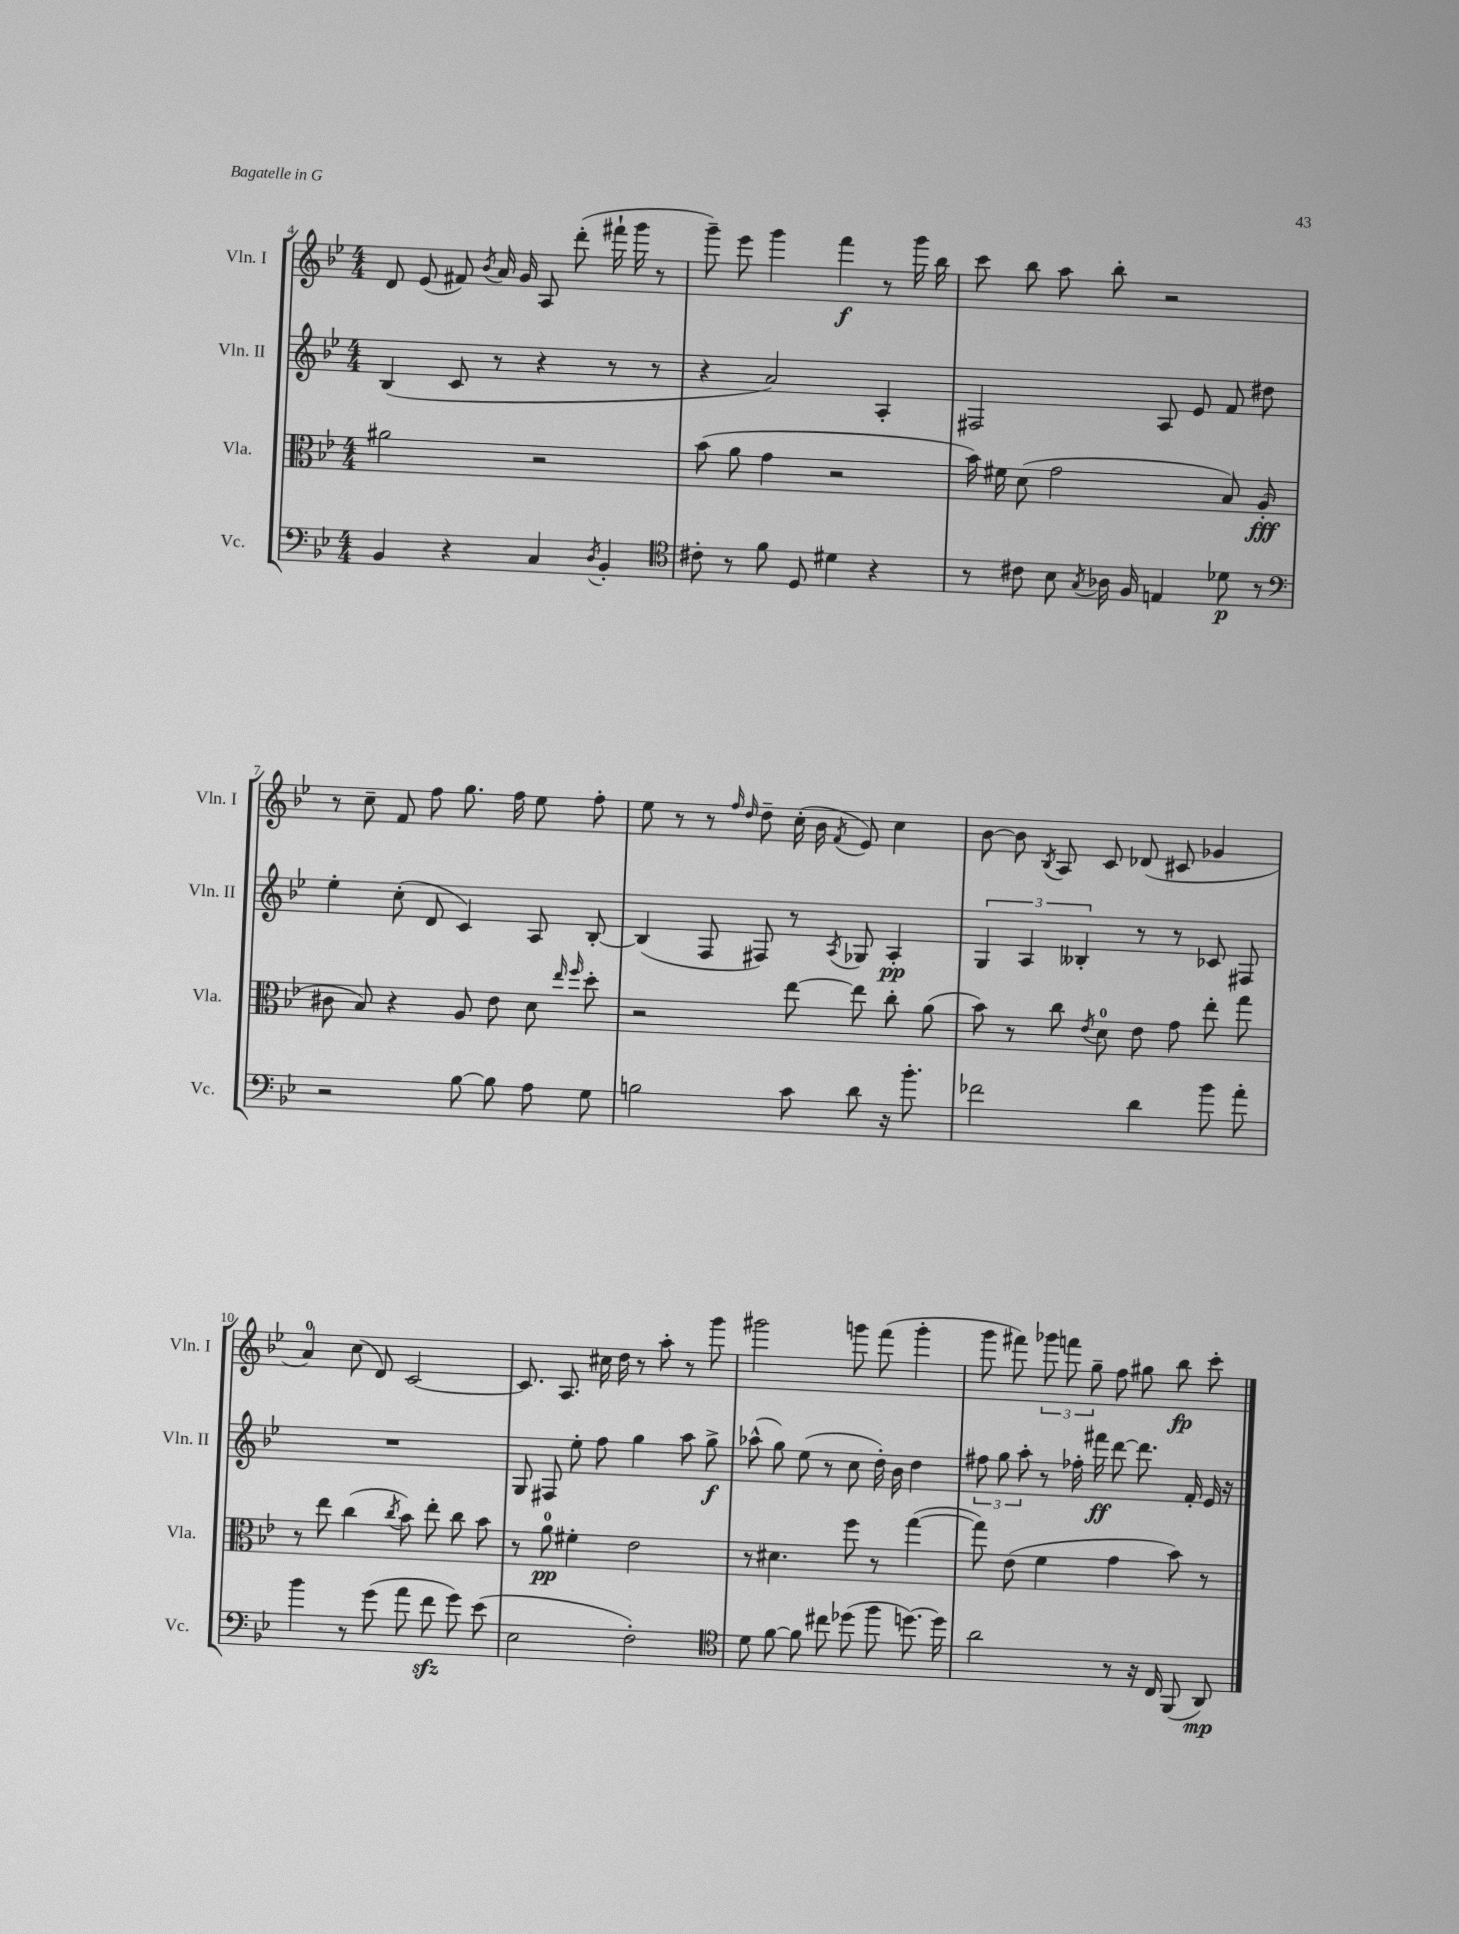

**kern	**kern	**kern	**kern
*staff4	*staff3	*staff2	*staff1
*clefF4	*clefC3	*clefG2	*clefG2
*k[b-e-]	*k[b-e-]	*k[b-e-]	*k[b-e-]
*M4/4	*M4/4	*M4/4	*M4/4
4BB-	2a#	(4B-	8d
.	.	.	(8e-
4r	.	8c	8f#)
.	.	.	8qb-
.	.	8r	16a
.	.	.	16g
4C	2r	4r	8A
.	.	.	(8ddd'
8qD	.	.	.
4BB-'	.	8r	16fff#`
.	.	.	16ggg
.	.	8r	8r
=	=	=	=
*clefC4	*	*	*
8c#'	(8b-	4r	8ggg~)
8r	8a	.	8eee-
8f	4g	2a)	4ggg
8D	.	.	.
4d#	2r	.	4fff
4r	.	4A'	8r
.	.	.	16ggg
.	.	.	16bb-
=	=	=	=
8r	16b-)	2F#	8ccc
.	16f#	.	.
8c#	(8d	.	8bb-
8B-	2g	.	8aa
8qG	.	.	.
16A-	.	.	8bb-'
16F	.	.	.
4E	.	8A	2r
.	.	8e-	.
8d-	8B-)	8f	.
8r	(8A'	8dd#	.
=	=	=	=
*clefF4	*	*	*
2r	8c#	4ee-'	8r
.	8B-)	.	8cc~
.	4r	(8cc'	8f
.	.	8d	8ff
[8B-	8A	4c)	8.gg
8B-]	8e-	.	.
.	.	.	16ff
8A	8d	8A	8ee-
.	16qqee-	.	.
.	16qqff	.	.
8G	8dd'	[8B-'	8ff'
=	=	=	=
2B	2r	(4B-]	8ee-
.	.	.	8r
.	.	8F	8r
.	.	.	16qqff
.	.	.	16qqdd
.	.	8F#)	8dd~
8c	[8ee-	8r	(16cc'
.	.	.	16b-
.	.	8qA	8qf
8d	8ee-]	8G-	8e-)
16r	8cc'	4A'	4cc
8.b-'	.	.	.
.	(8a	.	.
=	=	=	=
2f-	8b-)	6G	[8b-
.	8r	.	8b-]
.	.	6A	.
.	.	.	8qB-
.	8cc	.	8A
.	.	6B--'	.
.	8qe-	.	.
.	8d	.	8c
4d	8e-	8r	(8d-
.	8g	8r	8c#
8b-	8ee-'	8c-	4g-
8a'	8gg	8F#	.
=	=	=	=
4b-	8r	1r	4a)
.	8ee-	.	.
8r	(4cc	.	(8cc
(8g	.	.	8d)
.	8qcc	.	.
8a	8b-)	.	[2c
8f	8ee-'	.	.
8g)	8cc	.	.
(8e-	8b-	.	.
=	=	=	=
2E-	8r	8G	8.c]
.	8a	8F#	.
.	.	.	8.A
.	4f#'	8ee-'	.
.	.	8ff	16cc#
.	.	.	16dd
2F')	2e-	4gg	8r
.	.	.	8aa'
.	.	8aa	8r
.	.	8gg^	8ggg
=	=	=	=
*clefC4	*	*	*
8d	8r	(8aa-^^	2ggg#
[8f	4.d#	8gg)	.
8f]	.	(8ee-	.
8cc#	.	8r	.
(8dd-	8ff	8cc	8ggg
8ff	8r	16dd')	(8fff
.	.	16b-	.
[8.dd)	([4gg	4dd	4ggg'
16dd]	.	.	.
=	=	=	=
2a	8gg])	12ff#	8ggg
.	.	12gg	.
.	(8e-	.	8fff#)
.	.	12aa'	.
.	4f	8r	12ggg-
.	.	.	12fff
.	.	16ff-'	.
.	.	.	12gg~
.	.	16fff#	.
8r	4g	[8ddd	8ff
16r	.	8.ddd]	8gg#
16C	.	.	.
(8FF	8b-)	.	8bb-
.	.	16f'	.
8AA)	8r	16e-	8ccc'
.	.	16r	.
==	==	==	==
*-	*-	*-	*-
